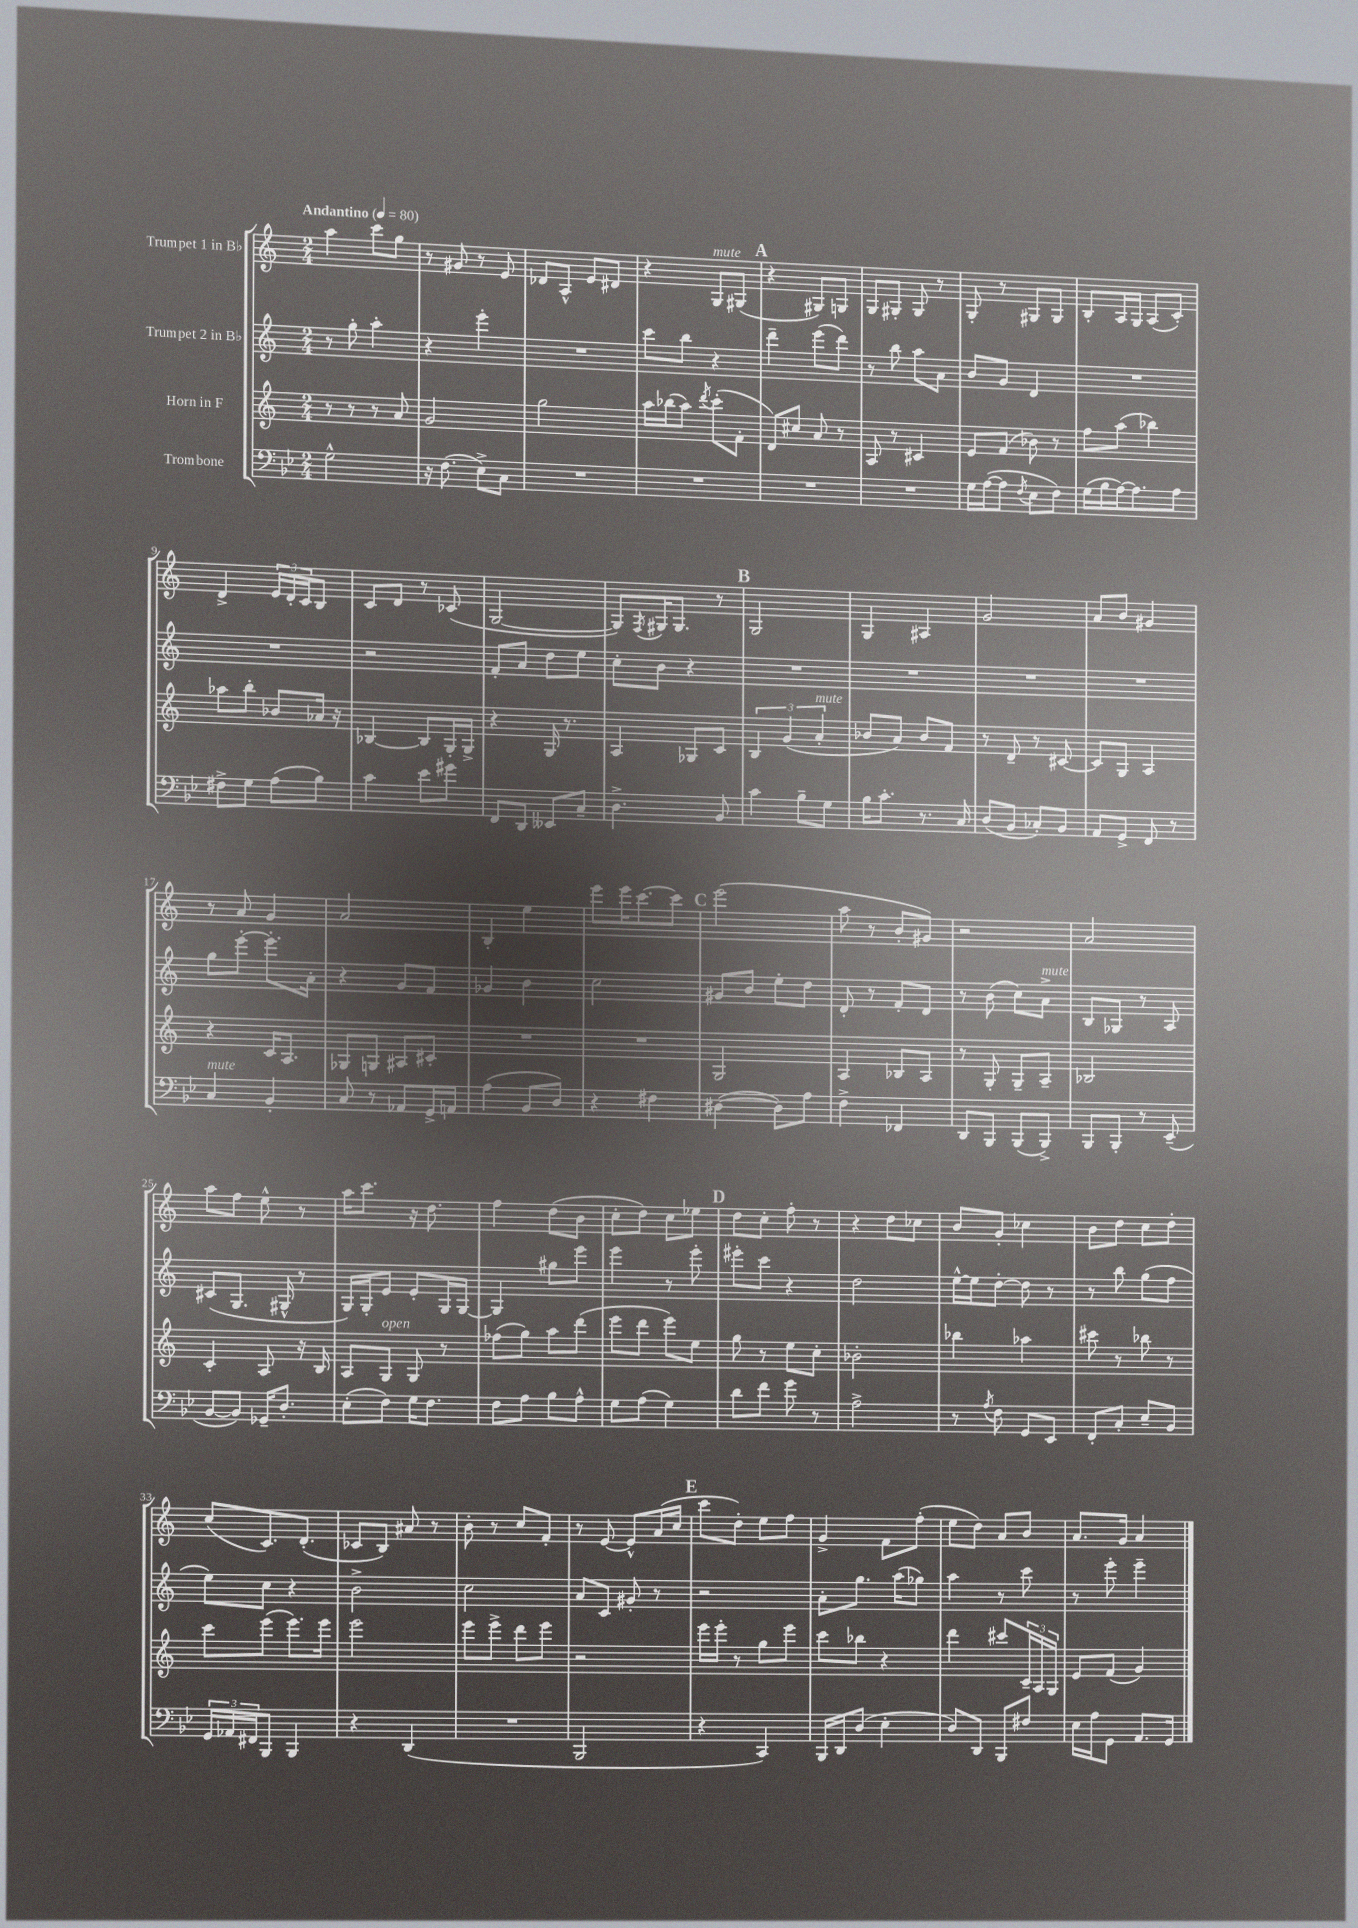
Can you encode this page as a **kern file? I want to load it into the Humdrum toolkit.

**kern	**kern	**kern	**kern
*staff4	*staff3	*staff2	*staff1
*clefF4	*clefG2	*clefG2	*clefG2
*k[b-e-]	*k[]	*k[]	*k[]
*M2/4	*M2/4	*M2/4	*M2/4
*MM80	*MM80	*MM80	*MM80
2G^^	8r	8r	4aa
.	8r	8gg'	.
.	8r	4aa'	8ccc
.	8a	.	8gg
=	=	=	=
16r	2g	4r	8r
(8.F	.	.	.
.	.	.	8g#
8E-^)	.	4eee'	8r
8C	.	.	8e
=	=	=	=
2r	2gg	2r	8d-
.	.	.	8A^^
.	.	.	8e
.	.	.	8d#
=	=	=	=
2r	16aa	8ccc	4r
.	(16bb-	.	.
.	8aa)	8bb	.
.	8qddd	.	.
.	(8ccc'	4r	8G
.	8f'	.	(8G#
=	=	=	=
2r	8d)	4ddd~	4r
.	8cc#	.	.
.	8a	(8eee	8G#)
.	8r	8ddd)	8G
=	=	=	=
2r	8A	8r	8G
.	8r	8bb	8G#'
.	4c#	8aa	8G#
.	.	8a	8r
=	=	=	=
16G	8e	8b	8G'
([16A	.	.	.
8A]	(8f	8g	8r
8qF	.	.	.
8E-	8b-)	4d	8G#
8F)	8r	.	8G#
=	=	=	=
(16G	8ff	2r	8B'
16B-	.	.	.
[16A)	(8aa	.	16A
8.A]	.	.	16G
.	4bb-)	.	(8A
8A	.	.	8c')
=	=	=	=
8F#^	8aa-	2r	4d^
8G	8bb'	.	.
(8A	8b-	.	24e
.	.	.	24d'
.	.	.	24c
8B-)	16a-	.	8B
.	16r	.	.
=	=	=	=
4c	[4B-	2r	8c
.	.	.	8d
8e-	8B-]	.	8r
8g#	16G'	.	(8c-
.	16G^	.	.
=	=	=	=
8FF	4r	8f'	[2G
8DD	.	8a	.
8EE--	16G	8dd	.
.	8.r	.	.
8C~	.	8ee	.
=	=	=	=
4.D^	4A	8cc'	8G])
.	.	.	8qF
.	.	8b	16G#
.	.	.	8.G#
.	8G-	4r	.
8BB-	8c	.	8r
=	=	=	=
4c	6B	2r	2G
.	(6g	.	.
8B-~	.	.	.
.	6a'	.	.
8G	.	.	.
=	=	=	=
16B-	8b-	2r	4G
8.c'	.	.	.
.	8a)	.	.
8.r	8b-	.	4A#
.	8f	.	.
16C	.	.	.
=	=	=	=
(8D	8r	2r	2g
8BB-	8d~	.	.
8C-')	8r	.	.
8BB-	[8c#	.	.
=	=	=	=
8AA	8c#]	2r	8a
8GG^	8G	.	8b
8FF	4A	.	4g#
8r	.	.	.
=	=	=	=
4C	4r	8gg	8r
.	.	[8eee'	8a
4BB-'	16c	8.eee']	4g
.	8.A	.	.
.	.	16a'	.
=	=	=	=
8C	8G-	4r	2a
8r	8G	.	.
8AA-	8A#	8g	.
16GG^	8c#'	8f	.
16AA	.	.	.
=	=	=	=
(4A	2r	4g-	4B'
8BB-	.	4b	4ee
8D)	.	.	.
=	=	=	=
4r	2r	2cc	8eee
.	.	.	16eee
.	.	.	[8.ccc
4F#	.	.	.
.	.	.	8ccc]
=	=	=	=
([4D#	2G	8g#	(2eee
.	.	8b	.
8D#])	.	8ee'	.
8A	.	8dd	.
=	=	=	=
4F^	4A	8d'	8aa
.	.	8r	8r
4FF-	8B-	8f'	8b'
.	8A	8d	8g#)
=	=	=	=
8DD	8r	8r	2r
8BBB-	8G'	(8b	.
(8BBB-	8G~	8cc)	.
8BBB-^)	8A~	8a^	.
=	=	=	=
8BBB-	2B-	8B	2a
8BBB-'	.	8G-	.
8r	.	8r	.
(8EE-~	.	8A	.
=	=	=	=
[8BB-	4c'	(8c#	8aa
8BB-])	.	8.G	8ff
16GG-~	8A	.	8ee^^
8.D'	.	16G#^^	.
.	16r	8r	8r
.	16B	.	.
=	=	=	=
(8E-'	8A	16G)	16aa
.	.	16G'	8.ccc
8F)	8G	8e	.
16G	8G	8e'	16r
8.F	.	.	8.dd
.	8r	16G	.
.	.	[16G	.
=	=	=	=
8F	(8ff-	4G]	4ff
8A	8gg)	.	.
8B-	8aa	8gg#	(8dd
8A^^	(8ddd	8eee	8b
=	=	=	=
8G	8eee	4eee	8cc'
(8A	8ddd	.	8dd)
4G)	8eee)	8r	8cc
.	8ee	8eee'	8ee-
=	=	=	=
8d	8gg	8eee#'	8dd
8f	8r	8ccc	8cc'
8g	8ee	4r	8ff'
8r	8cc'	.	8r
=	=	=	=
2A^	2b-'	2dd	4r
.	.	.	8dd
.	.	.	8cc-
=	=	=	=
8r	4bb-	[16ee^^	8b
.	.	16ee]	.
8qA	.	.	.
8F	.	[8dd'	8g'
8GG	4aa-	8dd]	4cc-
8EE-	.	8r	.
=	=	=	=
8FF'	8ccc#	8r	8b
8C'	8r	8bb	8dd
8E-~	8bb-	(8gg	8cc
8BB-	8r	8ff	8dd'
=	=	=	=
24GG	8ccc	8ee)	(8cc
24AA-	.	.	.
24FF#	.	.	.
8BBB-	(8eee	8cc	8.c)
4BBB-	8.eee)	4r	.
.	.	.	(8.d'
.	16eee	.	.
=	=	=	=
4r	2eee	2b^	8c-
.	.	.	8B)
(4DD	.	.	8a#
.	.	.	8r
=	=	=	=
2r	8eee	2cc	8b'
.	8eee^	.	8r
.	8ddd	.	8cc
.	8eee	.	8f'
=	=	=	=
2BBB-	2r	8a	8r
.	.	8c	[8e
.	.	8g#'	8e^^]
.	.	8r	(16a
.	.	.	16cc
=	=	=	=
4r	16eee	2r	8ccc
.	16eee'	.	.
.	8r	.	8dd')
4CC)	8gg	.	8ee
.	8eee	.	8ff
=	=	=	=
16BBB-	8ccc	8a'	4g^
16DD	.	.	.
(8D	8bb-	8.gg	.
4E-'	4r	.	8f
.	.	(16aa	.
.	.	8gg-)	(8ff'
=	=	=	=
8D)	4ddd	4aa	8ee
8DD	.	.	8dd)
8BBB-	8ccc#	8r	8a
8F#	24c~	8ccc	8b
.	24A	.	.
.	24G	.	.
=	=	=	=
16E-	8e	8r	8.a
16A	.	.	.
8GG	(8f	8eee'	.
.	.	.	16g
8.AA	4g)	4eee~	4a
16GG	.	.	.
==	==	==	==
*-	*-	*-	*-
